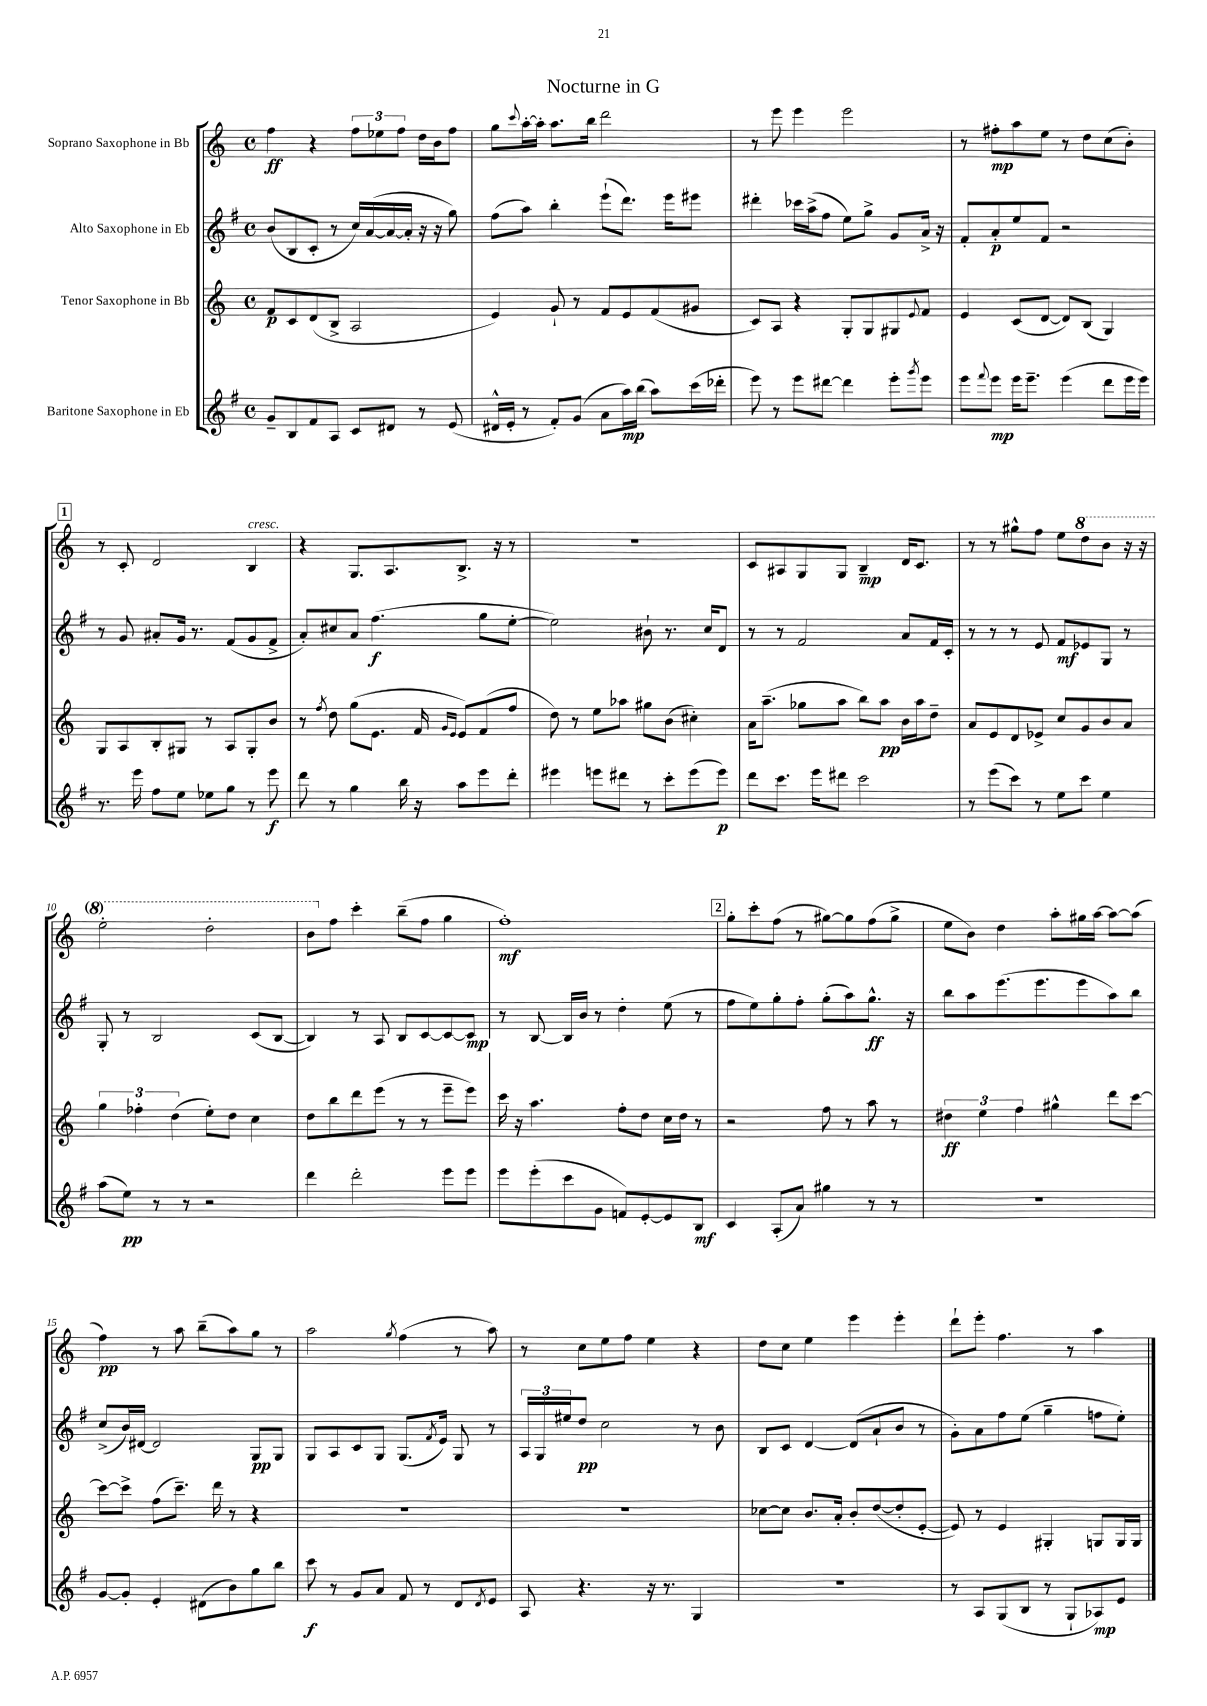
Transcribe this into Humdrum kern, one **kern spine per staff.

**kern	**dynam	**kern	**dynam	**kern	**dynam	**kern	**dynam
*part4	*part4	*part3	*part3	*part2	*part2	*part1	*part1
*staff4	*staff4	*staff3	*staff3	*staff2	*staff2	*staff1	*staff1
*I"Baritone Saxophone in Eb	*	*I"Tenor Saxophone in Bb	*	*I"Alto Saxophone in Eb	*	*I"Soprano Saxophone in Bb	*
*clefG2	*	*clefG2	*	*clefG2	*	*clefG2	*
*k[f#]	*	*k[]	*	*k[f#]	*	*k[]	*
*M4/4	*	*M4/4	*	*M4/4	*	*M4/4	*
*met(c)	*	*met(c)	*	*met(c)	*	*met(c)	*
=1	=1	=1	=1	=1	=1	=1	=1
8g~/L	.	8f/L	p	(8b/L	.	4ff\	ff
8B/	.	8c/	.	8B/	.	.	.
8f#/	.	(8d/	.	8c'/J	.	4r	.
8A/J	.	8B^/J	.	8r	.	.	.
8c/L	.	2A/	.	16cc/LL)	.	12ff\L	.
.	.	.	.	([16a/	.	.	.
.	.	.	.	.	.	12ee-X\	.
8d#X/J	.	.	.	16a/_	.	.	.
.	.	.	.	.	.	12ff\J	.
.	.	.	.	16a'/JJ]	.	.	.
8r	.	.	.	16r	.	16dd\LL	.
.	.	.	.	16r	.	16b\J	.
(8e/	.	.	.	8gg\)	.	8ff\J	.
=2	=2	=2	=2	=2	=2	=2	=2
16d#X^^/LL	.	4e/)	.	(8ff#\L	.	8gg\L	.
16e'/JJ	.	.	.	.	.	.	.
.	.	.	.	.	.	8qqccc/	.
8r	.	.	.	8aa\J)	.	[16aa'\L	.
.	.	.	.	.	.	16aa'\JJ]	.
8f#'/L)	.	8g`/	.	4bb'\	.	8.aa\L	.
(8g/J	.	8r	.	.	.	.	.
.	.	.	.	.	.	16bb\Jk	.
8a\L	.	8f/L	.	(8eee`\L	.	2ddd\	.
16aa\L)	mp	8e/	.	8.ddd\J)	.	.	.
(16bb\JJ	.	.	.	.	.	.	.
8aa\L)	.	(8f/	.	.	.	.	.
.	.	.	.	16eee\KL	.	.	.
(16ccc\L	.	8g#X/J	.	8eee#X\J	.	.	.
16ddd-X'\JJ	.	.	.	.	.	.	.
=3	=3	=3	=3	=3	=3	=3	=3
8eee\)	.	8c/L)	.	4ddd#X'\	.	8r	.
8r	.	8A/J	.	.	.	8eee\	.
8eee\L	.	4r	.	16ccc-X\LL	.	4eee\	.
.	.	.	.	(16aa^\J	.	.	.
[8ddd#X\J	.	.	.	8ff#\J	.	.	.
4ddd#\]	.	8G'/L	.	8ee\L)	.	2eee\	.
.	.	8G/	.	8gg^\J	.	.	.
8eee'\L	.	8G#X/	.	8g/L	.	.	.
8qggg/	.	8qqe/	.	.	.	.	.
8eee\J	.	8f/J	.	16a^/Jk	.	.	.
.	.	.	.	16r	.	.	.
=4	=4	=4	=4	=4	=4	=4	=4
8eee\L	.	4e/	.	8f#'/L	.	8r	.
8qqfff#/	.	.	.	.	.	.	.
8eee\J	mp	.	.	8a'/	p	8ff#X'\L	mp
16eee\KL	.	(8c/L	.	8ee/	.	8aa\	.
8.eee~\J	.	.	.	.	.	.	.
.	.	[8d/J	.	8f#/J	.	8ee\J	.
(4eee\	.	8d/L])	.	2r	.	8r	.
.	.	(8B/J	.	.	.	8dd\L	.
8ddd\L	.	4G/)	.	.	.	(8cc\	.
16eee\L	.	.	.	.	.	8b'\J)	.
16eee\JJ)	.	.	.	.	.	.	.
!!LO:LB:g=z
!!LO:REH:place=s1:t=1
=5	=5	=5	=5	=5	=5	=5	=5
8.r	.	8G/L	.	8r	.	8r	.
.	.	8A/	.	8g/	.	8c'/	.
16eee\	.	.	.	.	.	.	.
8ff#\L	.	8B'/	.	8a#X'/L	.	2d/	.
8ee\J	.	8G#X/J	.	16g/Jk	.	.	.
.	.	.	.	8.r	.	.	.
8ee-X\L	.	8r	.	.	.	.	.
8gg\J	.	8A/L	.	(8f#/L	.	.	.
!	!	!	!	!	!	!LO:TX:a:i:t=cresc.	!
8r	.	8G#'/	.	8g/	.	4B/	.
8eee\	f	8b/J	.	8f#^/J	.	.	.
=6	=6	=6	=6	=6	=6	=6	=6
8ddd\	.	8r	.	8a'/L)	.	4r	.
.	.	8qff/	.	.	.	.	.
8r	.	8dd\	.	8cc#X/	.	.	.
4gg\	.	(8gg\L	.	8a/J	.	8.G/L	.
.	.	8.e\J	.	(4.ff#\	f	.	.
.	.	.	.	.	.	8.A/	.
16bb\	.	.	.	.	.	.	.
16r	.	16f/	.	.	.	.	.
.	.	16qqg/LL	.	.	.	.	.
.	.	16qqe/JJ	.	.	.	.	.
8aa\L	.	8e/L)	.	.	.	8.B^/J	.
8eee\	.	(8f/	.	8gg\L	.	.	.
.	.	.	.	.	.	16r	.
8ddd'\J	.	8ff/J	.	[8ee'\J	.	8r	.
=7	=7	=7	=7	=7	=7	=7	=7
4eee#X\	.	8dd\)	.	2ee\])	.	1r	.
.	.	8r	.	.	.	.	.
8eeen\L	.	8ee\L	.	.	.	.	.
8ddd#X\J	.	8aa-X\J	.	.	.	.	.
8r	.	8gg#X\L	.	8b#X`\	.	.	.
8ccc'\L	.	(8b\J	.	8.r	.	.	.
(8eee\	.	4cc#X'\)	.	.	.	.	.
.	.	.	.	16cc/KL	.	.	.
8eee\J)	p	.	.	8d/J	.	.	.
=8	=8	=8	=8	=8	=8	=8	=8
8ddd\L	.	16a\KL	.	8r	.	8c/L	.
.	.	(8.aa~\J	.	.	.	.	.
8.ccc\J	.	.	.	8r	.	8A#X/	.
.	.	8gg-X\L	.	2f#/	.	8G/	.
16eee\KL	.	.	.	.	.	.	.
8ddd#X\J	.	8aa\J	.	.	.	8G/J	.
2ccc\	.	8bb\L)	.	.	.	4B~/	mp
.	.	8aa\J	pp	.	.	.	.
.	.	16b\LL	.	8a/L	.	16d/KL	.
.	.	16aa\J	.	.	.	8.c/J	.
.	.	8dd~\J	.	16f#/L	.	.	.
.	.	.	.	16c'/JJ	.	.	.
=9	=9	=9	=9	=9	=9	=9	=9
8r	.	8a/L	.	8r	.	8r	.
(8eee\L	.	8e/	.	8r	.	8r	.
8ccc\J)	.	8d/	.	8r	.	8gg#X^^\L	.
8r	.	8e-X^/J	.	8e/	.	8ff\J	.
8ee\L	.	8cc/L	.	8f#/L	mf	8ee\L	.
*	*	*	*	*	*	*8va	*
8ccc\J	.	8g/	.	8e-X/	.	8ddd\	.
4ee\	.	8b/	.	8G/J	.	8bb\J	.
.	.	8a/J	.	8r	.	16r	.
.	.	.	.	.	.	16r	.
!!LO:LB:g=z
=10	=10	=10	=10	=10	=10	=10	=10
(8aa\L	.	6gg\	.	8G'/	.	2eee'\	.
8ee\J)	pp	.	.	8r	.	.	.
.	.	6ff-X'\	.	.	.	.	.
8r	.	.	.	2B/	.	.	.
.	.	(6dd\	.	.	.	.	.
8r	.	.	.	.	.	.	.
2r	.	8ee'\L)	.	.	.	2ddd'\	.
.	.	8dd\J	.	.	.	.	.
.	.	4cc\	.	(8c/L	.	.	.
.	.	.	.	[8B/J	.	.	.
=11	=11	=11	=11	=11	=11	=11	=11
4ddd\	.	8dd\L	.	4B/])	.	8bb\L	.
*	*	*	*	*	*	*X8va	*
.	.	8bb\	.	.	.	8ff\J	.
2ddd'\	.	8ddd\	.	8r	.	4ccc'\	.
.	.	(8eee\J	.	8A/	.	.	.
.	.	8r	.	8B/L	.	(8bb~\L	.
.	.	8r	.	[8c/	.	8ff\J	.
8eee\L	.	8eee~\L	.	8c/_	.	4gg\	.
8eee\J	.	8eee\J)	.	8c/J]	mp	.	.
=12	=12	=12	=12	=12	=12	=12	=12
8eee\L	.	16ccc\	.	8r	.	1ff')	mf
.	.	16r	.	.	.	.	.
(8eee'\	.	4.aa\	.	[8B/	.	.	.
8ccc\	.	.	.	16B/LL]	.	.	.
.	.	.	.	16b/JJ	.	.	.
8g\J	.	.	.	8r	.	.	.
8fn/L)	.	8ff'\L	.	4dd'\	.	.	.
[8e'/	.	8dd\J	.	.	.	.	.
8e/]	.	16cc\LL	.	(8ee\	.	.	.
.	.	16dd\JJ	.	.	.	.	.
8B/J	mf	8r	.	8r	.	.	.
!!LO:REH:place=s1:t=2
=13	=13	=13	=13	=13	=13	=13	=13
4c/	.	2r	.	8ff#\L	.	8gg'\L	.
.	.	.	.	8ee\)	.	8ccc'\	.
(8A'/L	.	.	.	8gg'\	.	(8ff\J	.
8a/J)	.	.	.	8ff#'\J	.	8r	.
4gg#X\	.	8ff\	.	(8gg'\L	.	[8gg#X\L)	.
.	.	8r	.	8aa\)	.	8gg#\]	.
8r	.	8aa\	.	8.gg^^\J	ff	(8ff\	.
8r	.	8r	.	.	.	8gg#^\J	.
.	.	.	.	16r	.	.	.
=14	=14	=14	=14	=14	=14	=14	=14
1r	.	6dd#X\	ff	8bb\L	.	8ee\L	.
.	.	.	.	8aa\	.	8b\J)	.
.	.	6ee\	.	.	.	.	.
.	.	.	.	(8.eee\	.	4dd\	.
.	.	6ff\	.	.	.	.	.
.	.	.	.	8.eee\	.	.	.
.	.	4gg#X^^\	.	.	.	8aa'\L	.
.	.	.	.	8eee\	.	16gg#X\L	.
.	.	.	.	.	.	[16aa\JJ	.
.	.	8ddd\L	.	8aa\)	.	8aa\L_	.
.	.	[8ccc\J	.	8bb\J	.	(8aa\J]	.
!!LO:LB:g=z
=15	=15	=15	=15	=15	=15	=15	=15
[8g/L	.	8ccc\L_	.	(8cc^/L	.	4ff\)	pp
8g'/J]	.	8ccc^\J]	.	16b/L)	.	.	.
.	.	.	.	[16d#X/JJ	.	.	.
4e'/	.	(8ff\L	.	2d#/]	.	8r	.
.	.	8.ccc~\J)	.	.	.	8aa\	.
(8d#X\L	.	.	.	.	.	(8bb~\L	.
.	.	16ddd\	.	.	.	.	.
8b\)	.	8r	.	.	.	8aa\)	.
8gg\	.	4r	.	8G/L	pp	8gg\J	.
8bb\J	.	.	.	8G/J	.	8r	.
=16	=16	=16	=16	=16	=16	=16	=16
8ccc\	f	1r	.	8G/L	.	2aa\	.
8r	.	.	.	8A/	.	.	.
8g/L	.	.	.	8c/	.	.	.
8a/J	.	.	.	8G/J	.	.	.
.	.	.	.	.	.	8qgg/	.
8f#/	.	.	.	(8.G/L	.	(4ff\	.
8r	.	.	.	.	.	.	.
.	.	.	.	8qf#/	.	.	.
.	.	.	.	16e/Jk)	.	.	.
8d/L	.	.	.	8G/	.	8r	.
8qd/	.	.	.	.	.	.	.
8e/J	.	.	.	8r	.	8aa\)	.
=17	=17	=17	=17	=17	=17	=17	=17
8A/	.	1r	.	24A/LL	.	8r	.
.	.	.	.	24G/	.	.	.
.	.	.	.	24ee#X/J	.	.	.
4.r	.	.	.	8dd/J	pp	8cc\L	.
.	.	.	.	2cc\	.	8ee\	.
.	.	.	.	.	.	8ff\J	.
16r	.	.	.	.	.	4ee\	.
8.r	.	.	.	.	.	.	.
4G/	.	.	.	8r	.	4r	.
.	.	.	.	8b\	.	.	.
=18	=18	=18	=18	=18	=18	=18	=18
1r	.	[8cc-X\L	.	8B/L	.	8dd\L	.
.	.	8cc-\J]	.	8c/J	.	8cc\J	.
.	.	8.b/L	.	[4d/	.	4ee\	.
.	.	16a'/Jk	.	.	.	.	.
.	.	8b'/L	.	(8d/L]	.	4eee\	.
.	.	([8dd/	.	8a`/	.	.	.
.	.	8dd'/]	.	8b/J	.	4eee'\	.
.	.	[8e'/J	.	8r	.	.	.
=19	=19	=19	=19	=19	=19	=19	=19
8r	.	8e/])	.	8g'\L)	.	8ddd`\L	.
8A/L	.	8r	.	8a\	.	8eee'\J	.
(8G/	.	4e/	.	8ff#\	.	4.ff\	.
8B/J	.	.	.	(8ee\J	.	.	.
8r	.	4G#X'/	.	4gg~\	.	.	.
8G`/L	.	.	.	.	.	8r	.
8A-X/)	mp	8Gn/L	.	8ffn\L	.	4aa\	.
8e/J	.	16G/L	.	8ee'\J)	.	.	.
.	.	16G/JJ	.	.	.	.	.
==	==	==	==	==	==	==	==
*-	*-	*-	*-	*-	*-	*-	*-
